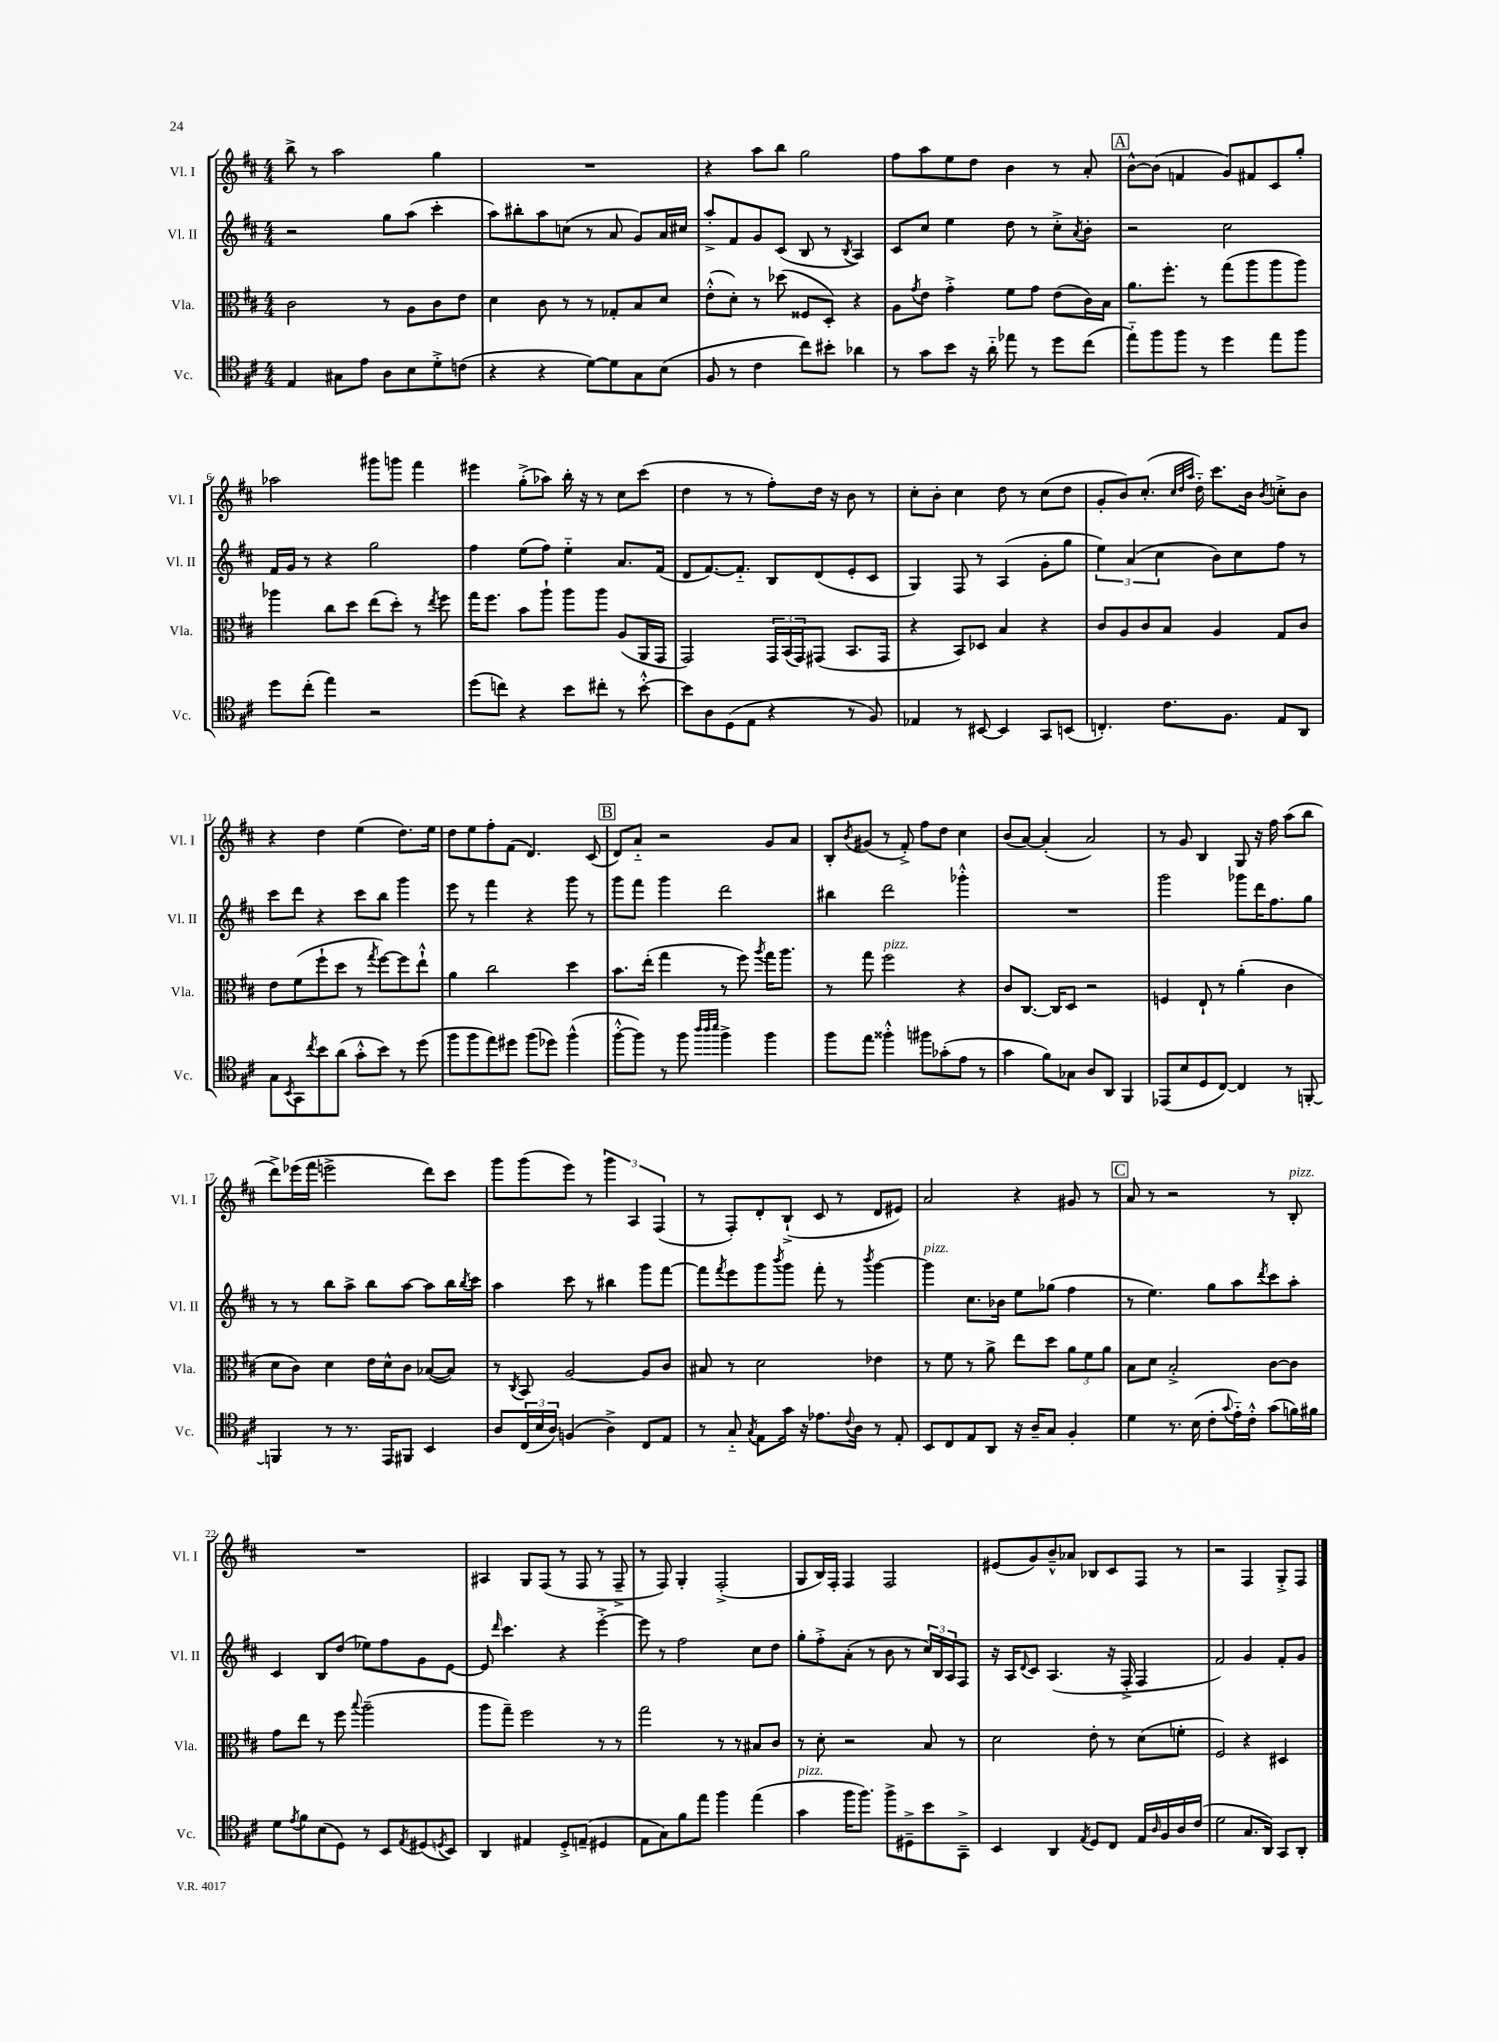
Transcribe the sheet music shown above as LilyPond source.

<<
\new StaffGroup <<
\new Staff = "s0" \with { instrumentName = "Vl. I" shortInstrumentName = "Vl. I" } {
    \clef treble \key d \major \numericTimeSignature \time 4/4
    b''8-> r8 a''2 g''4 |
    R1 |
    r4 a''8 b''8 g''2 |
    fis''8 a''8 e''8 d''8 b'4 r8 a'8-. |
    \mark \markup { \box "A" } b'8~-^ b'8( f'4 g'8) fis'8 cis'8 g''8-. |
    aes''2 gis'''8 g'''8 fis'''4 |
    eis'''4 g''8-.->( aes''8) b''16-. r16 r8 cis''8 cis'''8( |
    d''4 r8 r8 fis''8-.) d''16 r16 b'8 r8 |
    cis''8-. b'8-. cis''4 d''8 r8 cis''8( d''8 |
    g'8-. b'8) cis''8.-.( \grace { cis''32 d''32 a''32 } d''16-_) cis'''8. b'16 \acciaccatura { b'8 } c''8-.-> b'8 |
    r4 d''4 e''4( d''8.) e''16 |
    d''8 e''8 fis''8-. fis'8( d'4.) cis'8( |
    \mark \markup { \box "B" } d'8) a'8-_ r2 g'8 a'8 |
    b8-. \acciaccatura { b'8 } gis'8( r8 fis'8-.->) fis''8 d''8 cis''4 |
    b'8( a'8~) a'4-.( a'2) |
    r8 g'8 b4 g8 r16 fis''16 a''8( b''8 |
    d'''8->) ees'''16( fis'''16 e'''2-> d'''8) cis'''8 |
    g'''8 g'''8( e'''8) r8 \tuplet 3/2 { g'''4 a4 fis4( } |
    r8 fis8-.) d'8-. b8-!->( cis'8 r8 d'8 eis'8) |
    a'2 r4 gis'8 r8 |
    \mark \markup { \box "C" } a'8 r8 r2 r8 b8-.^\markup { \italic "pizz." } |
    R1 |
    ais4 g8 fis8( r8 fis8 r8 fis8---> |
    r8 fis8) g4-. fis2-.->( |
    g8 b16) fis16-. fis4 fis2 |
    eis'8( g'8) b'8---^ aes'8 bes8 cis'8 fis8 r8 |
    r2 fis4 g8-.-> fis8 \bar "|." |
}
\new Staff = "s1" \with { instrumentName = "Vl. II" shortInstrumentName = "Vl. II" } {
    \clef treble \key d \major \numericTimeSignature \time 4/4
    r2 g''8 a''8( cis'''4-. |
    a''8) bis''8-. a''8 c''8( r8 a'8 g'8) a'16 cis''16 |
    a''8-.-> fis'8 g'8 cis'8( b8 r8 \acciaccatura { b8 } a4) |
    cis'8 cis''8 e''4 d''8 r8 cis''8-.-> \acciaccatura { a'8 } b'8-. |
    \mark \markup { \box "A" } r2 cis''2 |
    fis'16 g'16 r8 r4 g''2 |
    fis''4 e''8( fis''8) e''4-_ a'8. fis'16( |
    d'8 fis'8.~) fis'8.-_ b8 d'8( e'8-. cis'8 |
    g4) fis8 r8 a4( g'8-. g''8 |
    \tuplet 3/2 { e''4) a'4( cis''4 } b'8) cis''8 fis''8 r8 |
    cis'''8 d'''8 r4 cis'''8 b''8 g'''4 |
    e'''8 r8 fis'''4 r4 g'''8 r8 |
    \mark \markup { \box "B" } g'''8 fis'''8 g'''4 d'''2 |
    bis''4 d'''2 ges'''4-.-^ |
    R1 |
    g'''2 ges'''8 d'''16 fis''8. g''8 |
    r8 r8 b''8 a''8-> b''8 a''8~ a''8 b''16 \acciaccatura { b''8 } cis'''16 |
    a''4 cis'''8 r8 bis''4 g'''8 fis'''8~ |
    fis'''8 \acciaccatura { fis'''8 } e'''8 g'''8 \acciaccatura { b'''8 } g'''8 fis'''8-. r8 \acciaccatura { b'''8 } g'''4~ |
    g'''4^\markup { \italic "pizz." } cis''8. bes'16 e''8 ges''8( fis''4 |
    \mark \markup { \box "C" } r8 e''4.) g''8 a''8 \acciaccatura { d'''8 } cis'''8 a''8-. |
    cis'4 b8 d''8( ees''8) fis''8 g'8 e'8~ |
    e'8 \grace { d'''16 } cis'''4. r4 e'''4~-.-> |
    e'''8 r8 fis''2 cis''8 d''8 |
    g''8-. fis''8-.-> a'8-.( r8 b'8 r8 \tuplet 3/2 { cis''16) b16 a16 } fis8 |
    r16 a16 \appoggiatura { d'8 } cis'8 a4.( r16 fis16-.-> fis4 |
    fis'2) g'4 fis'8-. g'8 \bar "|." |
}
\new Staff = "s2" \with { instrumentName = "Vla." shortInstrumentName = "Vla." } {
    \clef alto \key d \major \numericTimeSignature \time 4/4
    cis'2 r8 a8 cis'8 e'8 |
    d'4 cis'8 r8 r8 ges8-. b8 d'8 |
    e'8-.-^( d'8-.) r8 des''8( fisis8 d8-.) r4 |
    a8 \acciaccatura { g'8 } e'8 g'4-.-> fis'8 g'8 e'8( cis'16) b16 |
    \mark \markup { \box "A" } a'8. fis''8.-. r8 g''8( a''8 a''8 a''8) |
    aes''4 cis''8 d''8 e''8( d''8-.) r8 \acciaccatura { e''8 } fis''8 |
    g''16 fis''8. b'8 a''8-! a''8 a''8 a8( a,16 g,16 |
    g,2) \tuplet 3/2 { g,16 b,16( g,16) } gis,8( b,8. gis,16 |
    r4 b,8) des8 b4 r4 |
    cis'8 a8 cis'8 b8 a4 g8 cis'8 |
    e'8 fis'8( fis''8-! d''8 r8 \acciaccatura { g''8 } fis''8~) fis''8 e''8-!-^ |
    a'4 cis''2 d''4 |
    \mark \markup { \box "B" } b'8. e''16-.( g''4 r8 fis''8) \acciaccatura { a''8 } g''16 a''8. |
    r8 g''8 fis''2^\markup { \italic "pizz." } r4 |
    cis'8 cis8.~ cis16 d8 r2 |
    f4 e8-! r8 a'4-.( cis'4 |
    d'8 cis'8) d'4 e'16 d'16-^ cis'8 bes8~( bes8) |
    r8 \acciaccatura { cis8 } b,8 a2~ a8 cis'8 |
    bis8 r8 d'2 ees'4 |
    r8 fis'8 r8 a'8-> e''8 d''8 \tuplet 3/2 { a'8 fis'8 a'8 } |
    \mark \markup { \box "C" } b8 d'8 b2-.-> cis'8~ cis'8 |
    g'8 e''8 r8 fis''8 \appoggiatura { b''8 } a''2--( |
    a''8 g''8--) fis''2 r8 r8 |
    g''2 r8 r8 bis8 cis'8 |
    r8 d'8-. r2 b8 r8 |
    d'2 e'8-. r8 d'8( f'8-. |
    fis2) r4 dis4 \bar "|." |
}
\new Staff = "s3" \with { instrumentName = "Vc." shortInstrumentName = "Vc." } {
    \clef tenor \key d \major \numericTimeSignature \time 4/4
    e4 gis8 e'8 a8 b8 d'8-.-> c'8( |
    r4 r4 d'8~) d'8 g8 b8( |
    fis8 r8 cis'4 cis''8) bis'8-. aes'4 |
    r8 g'8 b'8 r16 a'16-_ ees''8 r8 d''8 cis''8( |
    \mark \markup { \box "A" } e''8-_) fis''8 fis''8 r8 d''4 e''8 fis''8 |
    d''8 cis''8-.( e''4) r2 |
    d''8( c''8) r4 b'8 cis''8-. r8 b'8~-.-^ |
    b'8 a8 d8( e8 r4 r8 fis8) |
    ees4 r8 bis,8~ bis,4 g,8 b,8( |
    c4.-.) cis'8. fis8. e8 a,8 |
    g8 \acciaccatura { b,8 } g,8 \acciaccatura { cis''8 } b'8 a'8( g'8-.-^ b'8) r8 d''8( |
    fis''8 fis''8 e''8) dis''8 fis''8( des''8) fis''4-^( |
    \mark \markup { \box "B" } fis''8~-.-^ fis''8) r8 fis''8 \grace { a''32 a''32 b''32 } fis''4-> fis''4 |
    fis''8 e''8 fisis''4-.-^ fis''8 ges'8-.( e'8 r8 |
    g'4 fis'8) ges8 a8 a,8 fis,4 |
    ees,8( b8 d8 cis8~) cis4 r8 f,8~-. |
    f,4 r8 r8. e,16 fis,8 b,4 |
    a8 \tuplet 3/2 { cis16( b16 a16) } f4( a4->) cis8 e8 |
    r8 g8-_ \acciaccatura { g8 } e8 g'16 r16 ees'8. \appoggiatura { cis'8 } a16 r8 e8-. |
    b,8 cis8 e8 a,8 r16 a16-- g8 fis4-. |
    \mark \markup { \box "C" } d'4 r8. b16( cis'8-. \appoggiatura { g'8 } e'16-_) cis'16-.-^ g'8( f'16) fis'16 |
    d'8 \acciaccatura { e'8 } fis'8 b8( d8) r8 b,8 \acciaccatura { e8 } dis8( \acciaccatura { d8 } b,8) |
    a,4 eis4 d8-.-> e8--( dis4 |
    e8 g8) fis'8 e''8 fis''4 e''4( |
    g'4^\markup { \italic "pizz." } fis''16 fis''8.) fis''8-> dis8---> b'8 g,8---> |
    b,4 a,4 \acciaccatura { e8 } d8 cis8 e16 \grace { a16 } fis16 a16 cis'16( |
    d'2 g8. a,16) g,8 a,8-. \bar "|." |
}
>>
>>
